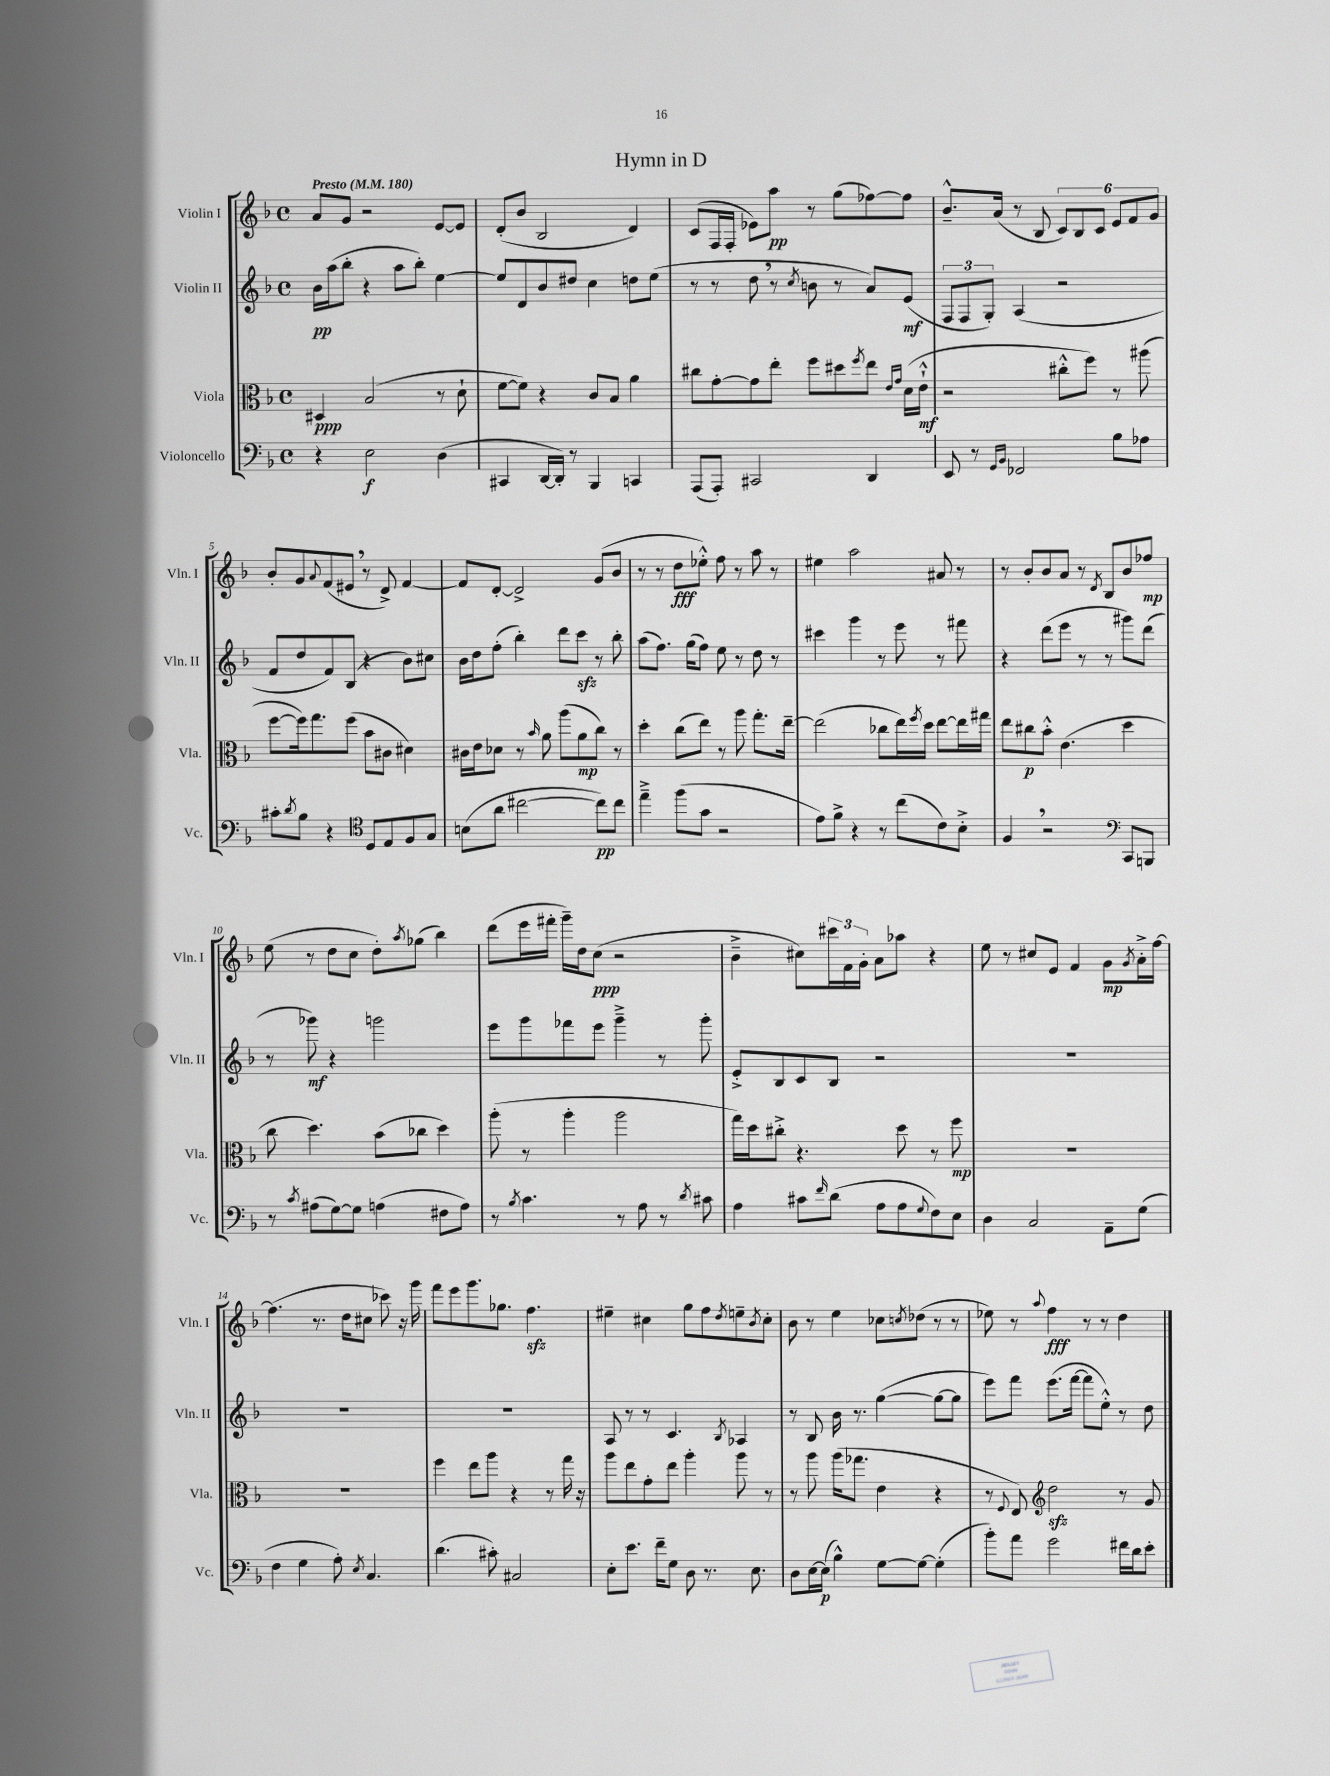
\header { title = "Hymn in D" }
<<
\new StaffGroup <<
\new Staff = "s0" \with { instrumentName = "Violin I" shortInstrumentName = "Vln. I" } {
    \clef treble \key f \major \defaultTimeSignature \time 4/4 \tempo "Presto" 4 = 180
    a'8 g'8 r2 e'8~ e'8 |
    d'8-.( bes'8 bes2 d'4) |
    c'8( f16 f16-. ees'8) a''8\pp r8 g''8( fes''8~) fes''8 |
    bes'8.---^ a'16( r8 bes8 \tuplet 6/4 { c'8) bes8 c'8 e'8 f'8 g'8 } |
    bes'8-. g'8 \appoggiatura { a'8 } f'8( eis'8 \breathe r8 d'8->) f'4~ |
    f'8 d'8~-. d'2-> g'8( bes'8 |
    r8 r8 d''8\fff ees''8-.-^) f''8 r8 a''8 r8 |
    eis''4 a''2 ais'8 r8 |
    r8 bes'8-. bes'8 a'8 r8 \acciaccatura { d'8 } bes8 bes'8 fes''8\mp |
    e''8( r8 d''8 c''8 d''8-.) \acciaccatura { a''8 } ges''8( bes''4) |
    d'''8( e'''16 fis'''16-. g'''16--) d''16 c''8\ppp( r2 |
    bes'4---> cis''8) \tuplet 3/2 { cis'''16 f'16 g'16-. } a'8 aes''8 r4 |
    e''8 r8 cis''8 e'8 f'4 g'8\mp \acciaccatura { g'8 } a'16-.-> f''16~ |
    f''4.( r8. d''16 cis''8 ces'''8) r16 g'''16 |
    f'''8 e'''8 g'''8. ges''8. f''4.\sfz |
    eis''4-- cis''4 g''8 f''8 \acciaccatura { d''8 } e''8-- \acciaccatura { bes'8 } cis''8-. |
    bes'8 r8 e''4 ces''8 \acciaccatura { c''8 } des''8( r8 r8 |
    ees''8) r8 \appoggiatura { a''8 } f''4\fff r8 r8 d''4 \bar "|." |
}
\new Staff = "s1" \with { instrumentName = "Violin II" shortInstrumentName = "Vln. II" } {
    \clef treble \key f \major \defaultTimeSignature \time 4/4
    bes'16\pp a''16( bes''8-. r4 a''8 bes''8-.) e''4~ |
    e''8 d'8 bes'8 dis''8 c''4 d''8 e''8( |
    r8 r8 d''8 \breathe r8 \acciaccatura { c''8 } b'8 r8 a'8) e'8\mf( |
    \tuplet 3/2 { f8 f8 g8-.) } a4( r2 |
    f'8 d''8 f'8) bes8( r4 bes'8) cis''8 |
    bes'16 d''16 f''8-.( bes''4-.) d'''8 c'''8\sfz r8 bes''8-. |
    a''8( f''8.) g''16( f''8) e''8 r8 d''8 r8 |
    cis'''4 g'''4 r8 e'''8 r8 fis'''8 |
    r4 d'''8( e'''8 r8 r8 gis'''8) d'''8( |
    r8 ges'''8\mf) r4 g'''2 |
    e'''8 g'''8 fes'''8 e'''8 g'''4---> r8 g'''8-. |
    e'8-.-> bes8 c'8 bes8 r2 |
    R1 |
    R1 |
    R1 |
    a8 r8 r8 c'4. \acciaccatura { bes8 } aes4 |
    r8 bes8 bes'16 r8. g''4~( g''8~ g''8 |
    e'''8) f'''8 e'''8.( f'''16~ f'''8 e''8-.-^) r8 d''8 \bar "|." |
}
\new Staff = "s2" \with { instrumentName = "Viola" shortInstrumentName = "Vla." } {
    \clef alto \key f \major \defaultTimeSignature \time 4/4
    dis4\ppp bes2( r8 d'8-! |
    f'8~ f'8) r4 c'8 bes8 a'4 |
    cis''8 g'8~-. g'8 e''8-. f''8 dis''8 \acciaccatura { f''8 } e''8 \grace { e'16 g'16 } d'16( e'16-!-^\mf |
    r2 cis''8-.-^ f''8) r8 ais''8( |
    f''8~ f''16) g''8. f''8( bes'8 cis'8 dis'4) |
    cis'16 e'16 des'8 r8 \grace { bes'16 } a'8 a''8( a'8\mp c''8) r8 |
    d''4-. c''8( e''8) r8 a''8 g''8.-. e''16~-- |
    e''2( ces''8 e''16) \acciaccatura { f''8 } d''16 e''8~ e''16 gis''16 |
    e''8 cis''8\p bes'8-.-^ e'4.( d''4 |
    c''8 d''4.) bes'8( ces''8 d''4) |
    a''8-.( r8 a''4-. a''2 |
    g''16) d''16 cis''8-.-> r4. d''8 r8 f''8\mp |
    R1 |
    R1 |
    f''4 e''8 a''8 r4 r8 g''16 r16 |
    a''8 e''8 g'8-. e''8 a''4-. a''8 r8 |
    r8 a''8 a''16( ges''8. e'4 r4 |
    r8 \appoggiatura { f8 } e8) \clef treble d''2\sfz r8 g'8 \bar "|." |
}
\new Staff = "s3" \with { instrumentName = "Violoncello" shortInstrumentName = "Vc." } {
    \clef bass \key f \major \defaultTimeSignature \time 4/4
    r4 e2\f d4( |
    cis,4 d,16~ d,16-.) r8 bes,,4 c,4 |
    a,,8( a,,8-.) cis,2 d,4 |
    e,8 r8 \grace { g,16 bes,16 } fes,2 bes8 aes8 |
    cis'8-. \acciaccatura { d'8 } bes8 r4 \clef tenor d8 e8 f8 g8 |
    b8( a'8 cis''2~ cis''8\pp) cis''8 |
    e''4---> f''8( g'8 r2 |
    e'8) f'8-> r4 r8 c''8( c'8) bes8-.-> |
    f4 \breathe r2 \clef bass c,8 b,,8 |
    r8 \acciaccatura { c'8 } ais8( g8~) g8 a4( fis8 a8) |
    r8 \acciaccatura { bes8 } c'4. r8 a8 r8 \acciaccatura { d'8 } cis'8 |
    a4 cis'8 \grace { f'16 } d'8( a8 a8 \appoggiatura { g8 } f8) e8 |
    d4 c2 a,8-- g8( |
    f4 g4 a8-.) \acciaccatura { e8 } c4. |
    d'4.( cis'8-.) cis2 |
    e8-. e'8. f'16-- g8 d8 r8. e8. |
    d8 e16~ e16\p( bes4-^) g8~ g8~ g4-.( |
    bes'8-.) a'8 g'2 fis'16 d'16 e'8-. \bar "|." |
}
>>
>>
